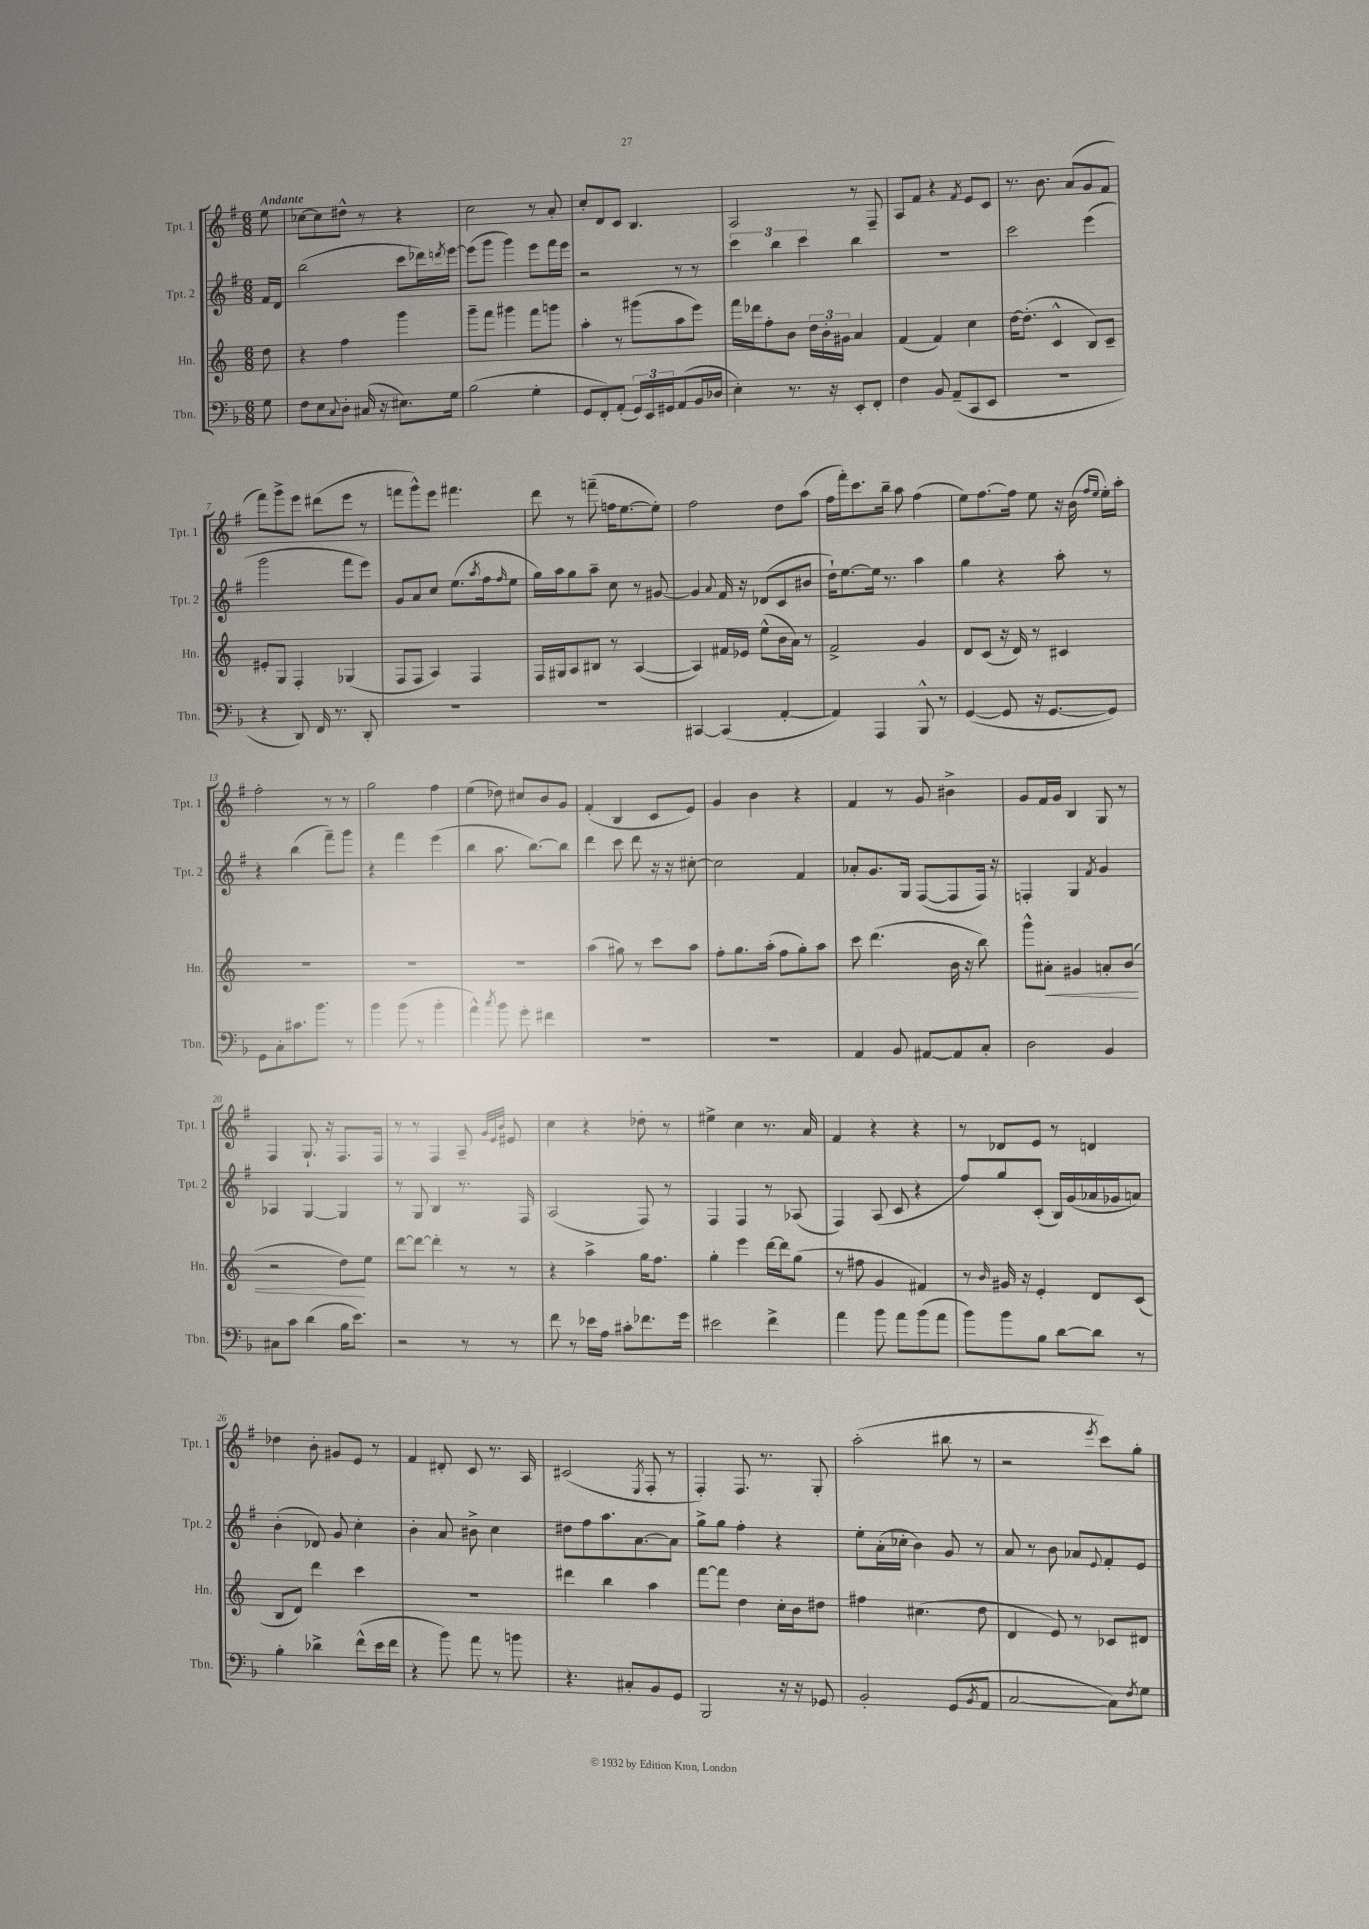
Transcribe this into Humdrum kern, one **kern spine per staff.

**kern	**kern	**kern	**kern
*staff4	*staff3	*staff2	*staff1
*clefF4	*clefG2	*clefG2	*clefG2
*k[b-]	*k[]	*k[f#]	*k[f#]
*M6/8	*M6/8	*M6/8	*M6/8
8G\	8dd\	16f#/LL	8ee\
.	.	16d/JJ	.
=	=	=	=
8F\L	4r	(2bb\	[8cc-\L
8E\	.	.	8cc-\]
8qqC/	.	.	.
8D'\J	4ff\	.	8dd#^^\J
(16C#/	.	.	8r
16r	.	.	.
8.E#\L)	4ggg\	8ccc\L	4r
.	.	16ddd-\L)	.
.	.	8qddd/	.
16G\Jk	.	[16eee\JJ	.
=	=	=	=
(2B-\	8ggg~\L	(8eee\]L	2cc\
.	8fff\J	8ggg\J	.
.	4ggg#\	4ggg\)	.
4G'\	8fff\L	8eee\L	8r
.	8ggg\J	16fff#\L	8a'/
.	.	16eee\JJ	.
=	=	=	=
8GG/L	4aa'\	2r	8cc'/L
8FF'/)	.	.	8d/
(8AA'/J	8r	.	8c/J
24GG/LL)	(8ggg#\L	.	4.B/
24EE/	.	.	.
24GG#/J	.	.	.
(8AA/	8aa\	8r	.
16BB-/L	8eee\J)	8r	.
16D-/JJ	.	.	.
=	=	=	=
4E'\)	16fff\LL	6ccc\	2A/
.	16ddd-\J	.	.
.	8ff'\	.	.
.	.	6bb\	.
8.r	8b\J	.	.
.	.	6ccc\	.
.	24dd\LL	.	.
.	24b'\	.	.
16r	.	.	.
.	24g#\JJ	.	.
8EE'/L	4a/	4bb\	8r
8FF'/J	.	.	8F#~/
=	=	=	=
4F\	(4f/	2.r	8A/L
.	.	.	8f#/J
8BB-/	4f/)	.	4r
(8AA~/L	.	.	.
.	.	.	8qf#/
8CC/	4cc\	.	8e/L
8EE/J	.	.	8c/J
=	=	=	=
2.r	[16dd\LK	2ccc\	8.r
.	(8.dd'\]J	.	.
.	.	.	8.b\
.	4c^^/	.	.
.	.	.	(8a/L
.	8B/L)	(4eee\	8g/
.	8c~/J	.	8f#/J
=	=	=	=
4r	8e#'/L	2ggg\	8fff#\L)
.	8G/J	.	8ggg^\
8DD/)	4F'/	.	8eee\J
16FF/	.	.	(8ddd#\L
8.r	.	.	.
.	(4G-/	8fff#\L	8eee\J
8DD'/	.	8eee\J)	8r
=	=	=	=
2.r	8F/L	8g/L	8fff\L
.	8F/J	8a/	8ggg^^\)
.	4A/)	8cc/J	8eee\J
.	.	(8.ee\L	4.fff#\
.	4F/	.	.
.	.	8qaa/	.
.	.	16ff#\k	.
.	.	16qqff#/	.
.	.	8ee\J	.
=	=	=	=
2.r	16F/LL	16gg\LL)	8ddd\
.	16G#/J	16aa\J	.
.	8A/	8gg\	8r
.	8B#/J	8aa~\J	(8fff~\
.	8r	8cc\	16ff\LK
.	.	.	[8.ee\
.	([4A/	8r	.
.	.	[8g#/	8ee'\]J)
=	=	=	=
[4CC#/	4A/])	4g#/]	2ff#\
.	.	8qqa/	.
(4CC#/]	16f#/LL	16f#/	.
.	16e-/JJ	16r	.
.	(8ee^^\L	(8d-/L	.
[4AA'/	16b\L	8c/	8dd\L
.	16a\JJ)	.	.
.	8r	8b#/J	(8aa\J
=	=	=	=
4AA/])	2f^/	16dd`\LK)	16ff#\LL
.	.	[8.ee\	16fff#'\J)
.	.	.	8.ccc\
4AAA/	.	16ee\]Jk	.
.	.	8.r	16bb~\Jk
.	.	.	8aa\
8BBB-^^/	4g/	4aa\	(4ff#\
8r	.	.	.
=	=	=	=
([4GG/	8d/L	4gg\	8ee\L)
.	(8c/J	.	[8.ff#\
8GG/]	16r	4r	.
.	16d/)	.	16ff#\]Jk
16r	8r	.	8ee\
[8.GG/L	.	.	.
.	4c#/	8aa'\	16r
.	.	.	(16b\
.	.	.	16qqff#/LL
.	.	.	16qqee/JJ
8GG/]J)	.	8r	16ee'\LL)
.	.	.	16aa'\JJ
=	=	=	=
8GG\L	2.r	4r	2ff#'\
8C'\	.	.	.
8.c#\	.	(4bb\	.
8.b-\J	.	.	.
.	.	8fff#~\L)	8r
8r	.	8ggg\J	8r
=	=	=	=
4b-\	2.r	4r	2gg\
(8b-\	.	4fff#\	.
8r	.	.	.
4b-'\	.	(4eee\	4ff#\
=	=	=	=
4a^^\)	2.r	4bb\	(4ee\
8qcc/	.	.	.
8b-\	.	8.aa\	8dd-\)
8g'\	.	.	8cc#/L
.	.	[8.bb\L)	.
4f#\	.	.	8b/
.	.	8bb\]J	8g/J
=	=	=	=
2.r	(4aa\	4ddd\	(4f#'/
.	8gg#\)	8ccc\	4B/
.	8r	8ddd\	.
.	8ccc\L	16r	8c/L
.	.	16r	.
.	8aa\J	[8cc#'\	8e/J)
=	=	=	=
2.r	8ff'\L	2cc#\]	4g/
.	8.gg\	.	.
.	.	.	4b\
.	(16aa'\Jk	.	.
.	8ff\L	.	.
.	8gg'\)	4f#/	4r
.	8aa\J	.	.
=	=	=	=
4AA/	8ccc\	8a-'/L	4f#/
.	(4.ddd\	8.g/	.
8BB-/	.	.	8r
.	.	16G/Jk	.
[8AA#/L	.	([8F#/L	8g/
8AA#/]	16b\	8F#/]	4b#^\
.	16r	.	.
8C'/J	8bb\)	16F#/Jk)	.
.	.	16r	.
=	=	=	=
2D\	8ggg^^\L	4F'/	8g/L
.	8a#'\J	.	16f#/L
.	.	.	16g/JJ
.	4g#/	4G/	4B/
.	.	8qf#/	.
4BB-/	8a'/L	4g/	8G/
.	(8b/J	.	8r
=	=	=	=
8C#\L	2r	4A-/	4F#/
8c\J	.	.	.
(4d\	.	[4G/	8.G`/
.	.	.	16r
16B-\LK	8dd\L)	4G/]	8.F#/L
8.e\J)	.	.	.
.	8ee\J	.	.
.	.	.	16F#/Jk
=	=	=	=
2r	[8ddd\L	8r	8r
.	8ddd\_J	8G/	8r
.	4ddd'\]	4B/	4F#/
8r	8r	8.r	8A~/
.	.	.	32qqg/LLL
.	.	.	32qqe/
.	.	.	32qqb/JJJ
8r	8r	.	8e#/
.	.	16F#/	.
=	=	=	=
8f\	4r	(2A/	4cc\
8r	.	.	.
16e-\LL	4aa^\	.	4r
16A\JJ	.	.	.
8c#'\L	.	.	.
8.f-\	16gg\LK	8F#/)	8dd-'\
.	8.ff\J	.	.
.	.	8r	8r
16g\Jk	.	.	.
=	=	=	=
2e#\	4gg'\	4F#/	4ee#^\
.	4eee\	4F#/	4cc\
4f^\	[16ddd\LL	8r	8.r
.	16ddd\]J	.	.
.	(8gg\J	(8A-/	.
.	.	.	16a/
=	=	=	=
4a\	8r	4F#/)	4f#/
.	8ff#\	.	.
8b-\	4g/	(8A/	4r
8a\L	.	8c/	.
(8b-\	4f#/)	4r	4r
8a\J	.	.	.
=	=	=	=
8b-\L)	8r	8ff#/L)	8r
.	16qqb/	.	.
8b-\	16g#/	8gg/	8d-/L
.	16r	.	.
8B-\J	4e'/	(8c'/J	8e/J
[8d\L	.	16B/LL)	8r
.	.	(16g/	.
8d\]J	8d/L	16a-/	4d/
.	.	16g-/J	.
8r	(8c/J	8a/J)	.
=	=	=	=
4B-'\	8B/L	(4b'\	4dd-\
.	8d/J)	.	.
4d-^\	4ddd\	8d-/)	8b'\
.	.	8g/	8g#/L
(8f^^\L	4ccc\	4cc'\	8e/J
16e\L	.	.	8r
16f\JJ	.	.	.
=	=	=	=
4r	2.r	4b'\	4f#/
8b-\)	.	8a/	8d#'/
8a\	.	8b#^\	8c/
8r	.	4cc\	8.r
8b\	.	.	.
.	.	.	16A/
=	=	=	=
4.r	4ddd#\	8dd#\L	(2c#/
.	.	8ff#\	.
.	4bb\	8.aa\	.
8C#'/L	.	.	.
.	.	[8.a\	.
.	.	.	8qE/
8BB-/	4aa\	.	8F#'/
8GG/J	.	8a\]J	8r
=	=	=	=
2BBB-/	[8fff\L	8gg^\L	4F#'/)
.	8fff\]J	8gg\J	.
.	4dd\	4ff#'\	8.F#/
.	.	.	8.r
16r	16cc'\LL	4r	.
16r	16b\J	.	.
8GG-/	8dd#\J	.	8G'/
=	=	=	=
2BB-'/	4ff#\	8ee'\L	(2aa'\
.	.	(16a'\L	.
.	.	16cc-'\JJ	.
.	(4.cc#\	4b\)	.
(8GG/L	.	8g/	8bb#\
8qBB-/	.	.	.
8AA/J	8dd\	8r	8r
=	=	=	=
[2C/	4d/	8a/	2r
.	.	8r	.
.	8e/)	8b\	.
.	8r	8a-/L	.
.	.	8qqe/	8qeee/
8C\]L)	8c-/L	8f#'/	8ccc\L)
8qF/	.	.	.
8G\J	8d#/J	8e/J	8gg'\J
==	==	==	==
*-	*-	*-	*-
